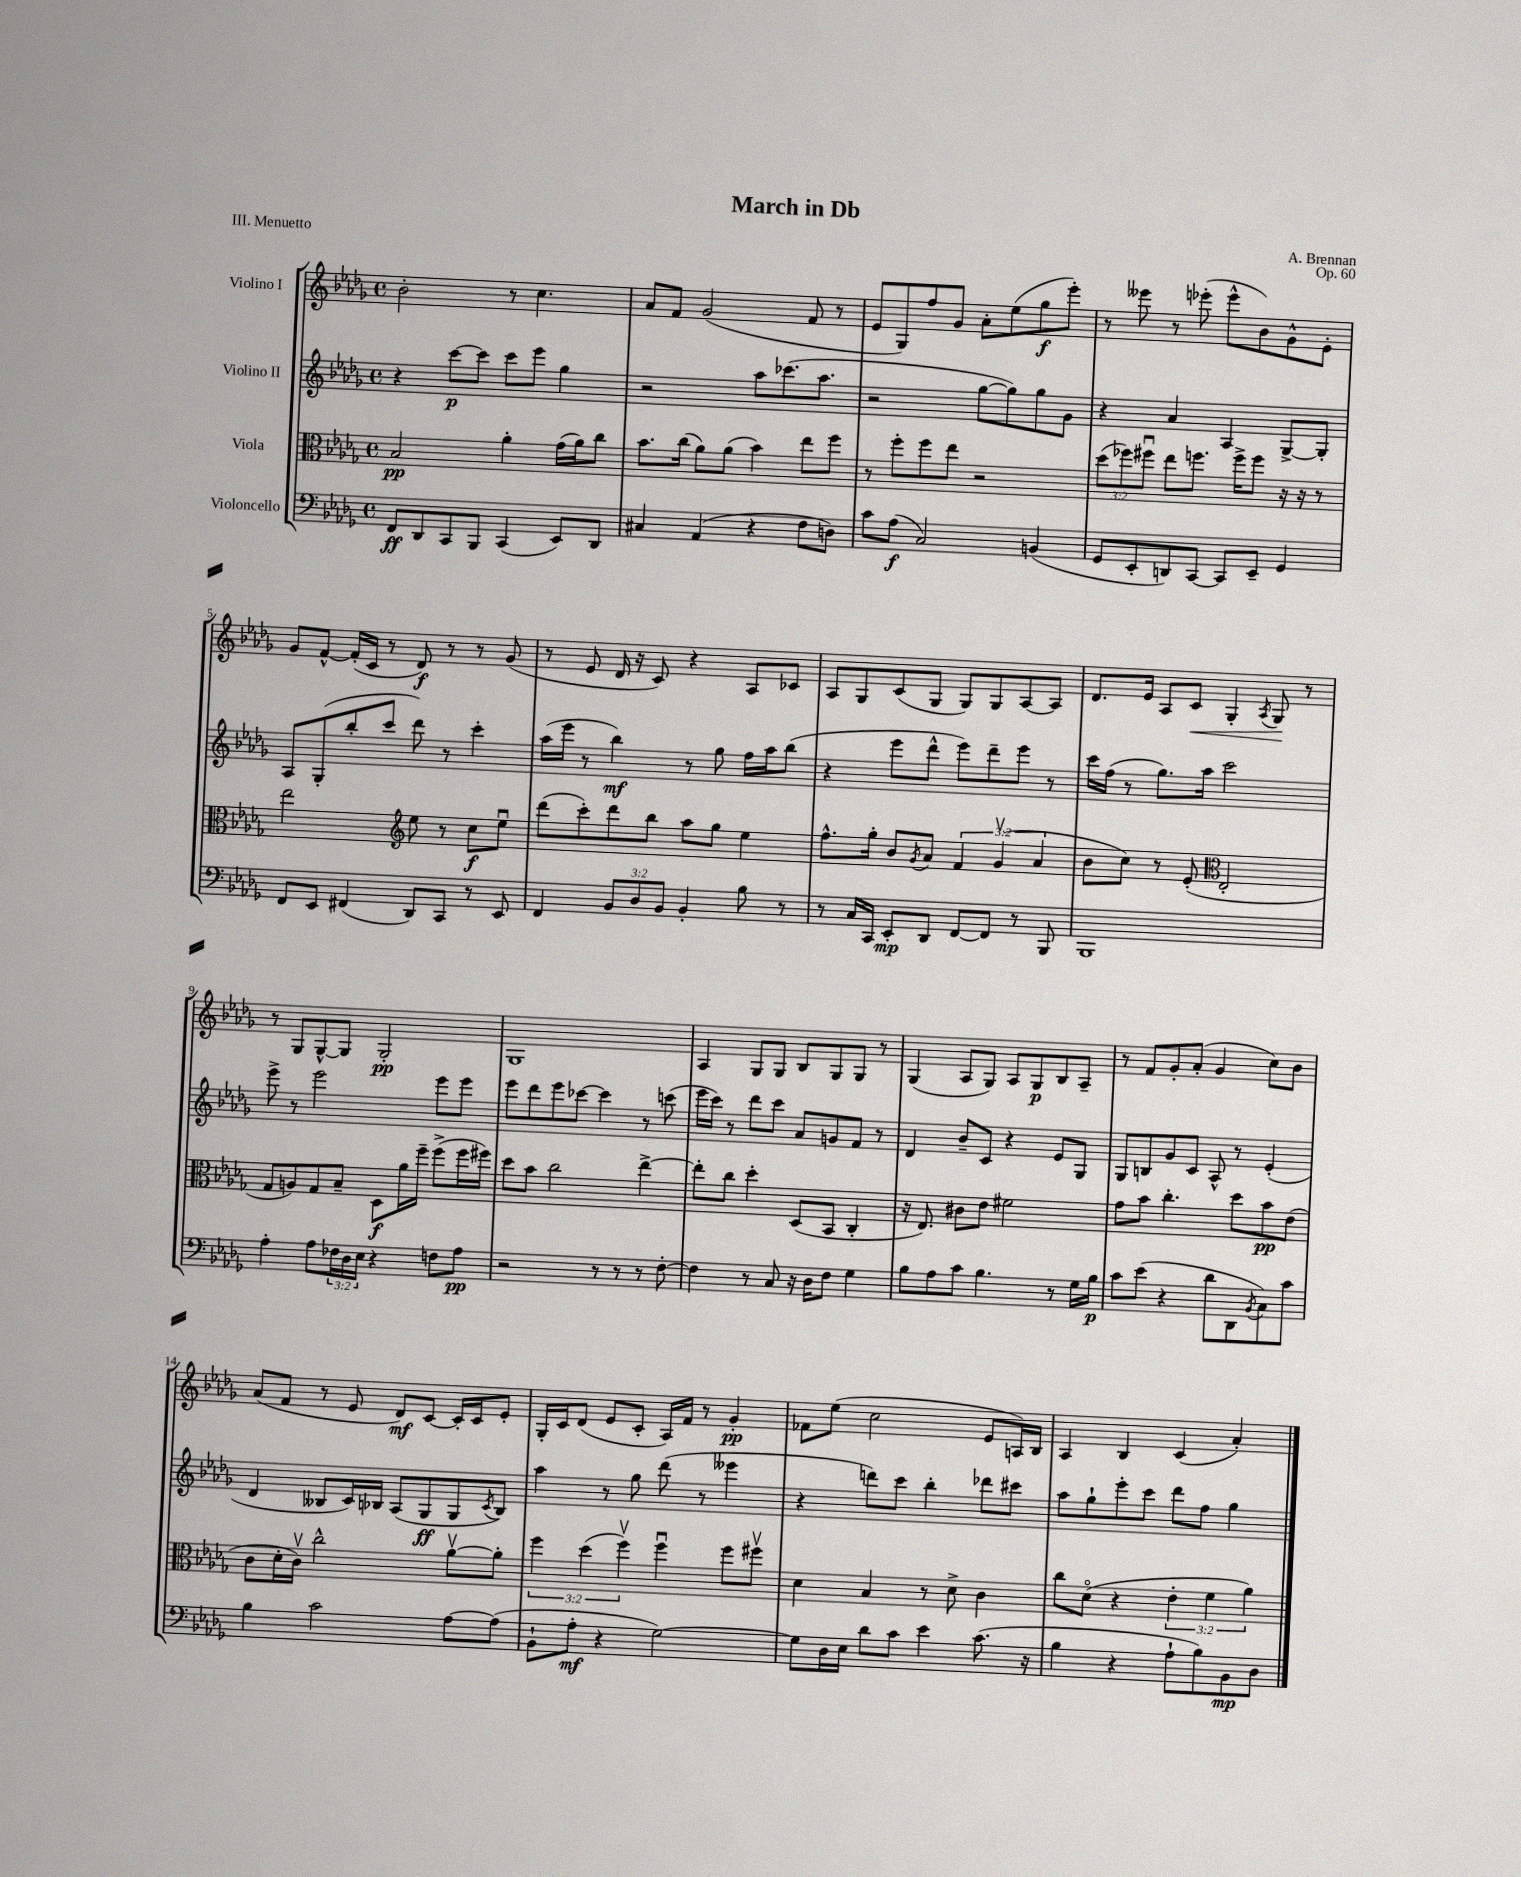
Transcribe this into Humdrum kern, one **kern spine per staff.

**kern	**dynam	**kern	**dynam	**kern	**dynam	**kern	**dynam
*part4	*part4	*part3	*part3	*part2	*part2	*part1	*part1
*staff4	*staff4	*staff3	*staff3	*staff2	*staff2	*staff1	*staff1
*I"Violoncello	*	*I"Viola	*	*I"Violino II	*	*I"Violino I	*
*clefF4	*	*clefC3	*	*clefG2	*	*clefG2	*
*k[b-e-a-d-g-]	*	*k[b-e-a-d-g-]	*	*k[b-e-a-d-g-]	*	*k[b-e-a-d-g-]	*
*M4/4	*	*M4/4	*	*M4/4	*	*M4/4	*
*met(c)	*	*met(c)	*	*met(c)	*	*met(c)	*
=1	=1	=1	=1	=1	=1	=1	=1
8FF/L	ff	2B-/	pp	4r	.	2b-'\	.
8DD-/	.	.	.	.	.	.	.
8CC/	.	.	.	[8ccc\L	p	.	.
8BBB-/J	.	.	.	8ccc\J]	.	.	.
(4CC/	.	4a-'\	.	8ccc\L	.	8r	.
.	.	.	.	8eee-\J	.	4.cc\	.
8EE-/L)	.	(16g-\LL	.	4gg-\	.	.	.
.	.	16a-\J)	.	.	.	.	.
8DD-/J	.	8cc\J	.	.	.	.	.
=2	=2	=2	=2	=2	=2	=2	=2
4C#X/	.	8.b-\L	.	2r	.	8a-/L	.
.	.	.	.	.	.	8f/J	.
.	.	(16cc\Jk	.	.	.	.	.
(4AA-/	.	8a-\L)	.	.	.	(2g-/	.
.	.	(8a-\J	.	.	.	.	.
4r	.	4b-\)	.	8aa-\L	.	.	.
.	.	.	.	(8.ccc-X\	.	.	.
8F\L	.	8ee-\L	.	.	.	8f/	.
.	.	.	.	8.aa-\J	.	.	.
8Dn\J)	.	8ff\J	.	.	.	8r	.
=3	=3	=3	=3	=3	=3	=3	=3
8c\L	.	8r	.	2r	.	8e-/L	.
(8A-\J	f	8ff'\L	.	.	.	8G-/)	.
2C/)	.	8ff\	.	.	.	8ff/	.
.	.	8ee-\J	.	.	.	8g-/J	.
.	.	2r	.	[8gg-\L	.	8a-'\L	.
.	.	.	.	8gg-\])	.	(8ee-\	.
(4BBn/	.	.	.	8gg-\	.	8gg-\	f
.	.	.	.	8g-\J	.	8eee-'\J)	.
=4	=4	=4	=4	=4	=4	=4	=4
8GG-/L	.	(12dd-\L	.	4r	.	8r	.
.	.	12ff-X\)	.	.	.	.	.
8EE-'/	.	.	.	.	.	8eee--X\	.
.	.	12ff#Xu\J	.	.	.	.	.
8DDn/)	.	8ee-\L	.	4a-/	.	8r	.
[8CC/J	.	8.ffn\J	.	.	.	(8eee-X'\	.
8CC/L]	.	.	.	4A-/	.	8eee-^^\L	.
.	.	16ff^\KL	.	.	.	.	.
8EE-~/J	.	8ff\J	.	.	.	8b-\)	.
4GG-/	.	16r	.	[8G-^/L	.	8g-^^\	.
.	.	16r	.	.	.	.	.
.	.	8r	.	8G-'/J]	.	8e-'\J	.
!!LO:LB:g=z
=5	=5	=5	=5	=5	=5	=5	=5
8FF/L	.	2ee-\	.	8A-/L	.	8g-/L	.
8EE-/J	.	.	.	(8G-'/	.	[8f^^/J	.
(4FF#X/	.	.	.	8bb-'/	.	(16f'/LL]	.
.	.	.	.	.	.	16c/JJ	.
.	.	.	.	8ccc/J	.	8r	.
*	*	*clefG2	*	*	*	*	*
8DD-/L)	.	8ee-\	.	8ddd-\)	.	8d-/)	f
8CC/J	.	8r	.	8r	.	8r	.
8r	.	8cc\L	f	4ccc'\	.	8r	.
8EE-/	.	8ee-u\J	.	.	.	(8g-/	.
=6	=6	=6	=6	=6	=6	=6	=6
4FF/	.	(8ddd-\L	.	(16aa-\LL	.	8r	.
.	.	.	.	16eee-\JJ	.	.	.
.	.	8ccc'\)	.	8r	.	8e-/	.
12BB-/L	.	8ddd-\	.	4bb-\)	mf	16d-/	.
.	.	.	.	.	.	16r	.
12D-/	.	.	.	.	.	.	.
.	.	8bb-\J	.	.	.	8c/)	.
12BB-/J	.	.	.	.	.	.	.
4BB-'/	.	8aa-\L	.	8r	.	4r	.
.	.	8gg-\J	.	8gg-\	.	.	.
8B-\	.	4ee-\	.	16ff\LL	.	8A-/L	.
.	.	.	.	16aa-\J	.	.	.
8r	.	.	.	(8bb-\J	.	8c-X/J	.
=7	=7	=7	=7	=7	=7	=7	=7
8r	.	8.ff^^\L	.	4r	.	8A-/L	.
16C/LL	.	.	.	.	.	8G-/	.
16CC/JJ	.	16gg-'\Jk	.	.	.	.	.
8EE-'/L	mp	8b-/L	.	8eee-\L	.	(8c/	.
.	.	8qg-/	.	.	.	.	.
8DD-/J	.	8a-/J	.	8ddd-^^\J	.	8G-/J	.
[8FF/L	.	6f/	.	8eee-\L)	.	8G-/L)	.
8FF/J]	.	.	.	8ddd-~\	.	8G-/	.
.	.	(6g-v/	.	.	.	.	.
8r	.	.	.	8eee-\J	.	[8A-/	.
.	.	6a-/	.	.	.	.	.
8BBB-/	.	.	.	8r	.	8A-/J]	.
=8	=8	=8	=8	=8	=8	=8	=8
1BBB-	.	8b-\L	.	16ccc\LL	.	8.d-/L	.
.	.	.	.	(16ff\JJ	.	.	.
.	.	8cc\J)	.	8r	.	.	.
.	.	.	.	.	.	16e-/Jk	.
.	.	8r	.	8.gg-\L)	.	8A-/L	.
!	!	!	!	!	!	!	!LO:HP:b
.	.	(8e-'/	.	.	.	8c/J	<
.	.	.	.	16aa-\Jk	.	.	.
*	*	*clefC3	*	*	*	*	*
.	.	2E-'/	.	2ccc\	.	4G-'/	.
.	.	.	.	.	.	8qA-/	.
.	.	.	.	.	.	8G-/	.
.	.	.	.	.	.	8r	[
!!LO:LB:g=z
=9	=9	=9	=9	=9	=9	=9	=9
4A-'\	.	8G-/L	.	8eee-^\	.	8r	.
.	.	8An/)	.	8r	.	8G-/L	.
8A-\L	.	8G-/	.	2eee-\	.	[8G-^^/	.
24F-X\L	.	8B-~/J	.	.	.	8G-/J]	.
24D-\	.	.	.	.	.	.	.
24E-\JJ	.	.	.	.	.	.	.
4r	.	8D-\L	f	.	.	2G-'/	pp
.	.	16a-\L	.	.	.	.	.
.	.	16ff~\JJ	.	.	.	.	.
8Fn\L	.	(8ff^\L	.	8eee-\L	.	.	.
8A-\J	pp	16ff\L	.	8eee-\J	.	.	.
.	.	16ff#X\JJ)	.	.	.	.	.
=10	=10	=10	=10	=10	=10	=10	=10
2r	.	8dd-\L	.	8eee-\L	.	1G-	.
.	.	8b-\J	.	8ddd-\	.	.	.
.	.	2cc\	.	8eee-\	.	.	.
.	.	.	.	[8ccc-X\J	.	.	.
8r	.	.	.	4ccc-\]	.	.	.
8r	.	.	.	.	.	.	.
8r	.	[4ee-^\	.	8r	.	.	.
[8F'\	.	.	.	(8cccn\	.	.	.
=11	=11	=11	=11	=11	=11	=11	=11
4F\]	.	8ee-'\L]	.	16eee-\LL	.	4A-/	.
.	.	.	.	16ccc\JJ)	.	.	.
.	.	8cc\J	.	8r	.	.	.
8r	.	4dd-'\	.	8ddd-\L	.	8G-/L	.
8C/	.	.	.	8ccc\J	.	8G-/J	.
16r	.	(8D-/L	.	8a-/L	.	8B-/L	.
16D-\KL	.	.	.	.	.	.	.
8F\J	.	8BB-/J	.	8gn/	.	8G-/	.
4G-\	.	4C'/	.	8f/J	.	8G-/J	.
.	.	.	.	8r	.	8r	.
=12	=12	=12	=12	=12	=12	=12	=12
8B-\L	.	16r	.	4d-/	.	(4G-/	.
.	.	8.E-/)	.	.	.	.	.
8A-\	.	.	.	.	.	.	.
8c\J	.	8c#X\L	.	8b-~/L	.	8A-/L	.
4.B-\	.	8e-\J	.	8c/J	.	8G-/J)	.
.	.	2f#X\	.	4r	.	8A-/L	.
.	.	.	.	.	.	8G-/	p
8r	.	.	.	8e-/L	.	8B-/	.
16G-\LL	.	.	.	8G-/J	.	8A-~/J	.
16B-\JJ	p	.	.	.	.	.	.
=13	=13	=13	=13	=13	=13	=13	=13
8c\L	.	8g-\L	.	8G-/L	.	8r	.
(8e-\J	.	8b-\J	.	8Bn/	.	8f/L	.
4r	.	4.cc'\	.	8g-/	.	8g-'/	.
.	.	.	.	8c/J	.	(8a-'/J	.
8d-\L	.	.	.	8A-^^/	.	4g-/	.
8DD-\	.	8dd-\L	.	8r	.	.	.
8qBB-/	.	.	.	.	.	.	.
8C\)	.	8b-\	pp	(4e-'/	.	8cc\L)	.
8c\J	.	(8e-\J	.	.	.	8b-\J	.
!!LO:LB:g=z
=14	=14	=14	=14	=14	=14	=14	=14
4B-\	.	8c\L	.	4d-/	.	(8a-/L	.
.	.	16d-'\L	.	.	.	8f/J	.
.	.	16cv\JJ)	.	.	.	.	.
2c\	.	2cc^^\	.	8B--X/L	.	8r	.
.	.	.	.	16c/L)	.	8e-/	.
.	.	.	.	16B-X/JJ	.	.	.
.	.	.	.	(8A-/L	.	8d-/L)	mf
.	.	.	.	8G-/	ff	[8c/J	.
[8A-\L	.	[8a-v\L	.	8G-/	.	16c'/LL]	.
.	.	.	.	.	.	16c/J	.
.	.	.	.	8qc/	.	.	.
(8A-\J]	.	8a-'\J]	.	8B-/J)	.	8e-'/J	.
=15	=15	=15	=15	=15	=15	=15	=15
8BB-`\L	.	6ff\	.	4aa-\	.	16G-'/LL	.
.	.	.	.	.	.	16c/J	.
8A-'\J	mf	.	.	.	.	(8d-/J	.
.	.	(6dd-\	.	.	.	.	.
4r	.	.	.	8r	.	8e-/L	.
.	.	6ffv\)	.	.	.	.	.
.	.	.	.	8gg-\	.	8c'/J	.
[2G-\)	.	4ffu\	.	(8ddd-\	.	16A-/LL)	.
.	.	.	.	.	.	16f/JJ	.
.	.	.	.	8r	.	8r	.
.	.	8ff\L	.	4eee--X\	.	4g-'/	pp
.	.	8ff#Xv\J	.	.	.	.	.
=16	=16	=16	=16	=16	=16	=16	=16
8G-\L]	.	4d-\	.	4r	.	8f-X\L	.
16D-\L	.	.	.	.	.	(8ee-\J	.
16E-\JJ	.	.	.	.	.	.	.
8d-\L	.	4B-/	.	8dddn\L)	.	2cc\	.
8c\J	.	.	.	8ccc\J	.	.	.
4e-\	.	8r	.	4bb-'\	.	.	.
.	.	8d-^\	.	.	.	.	.
(8.c\	.	4c\	.	8ddd-X\L	.	8e-/L	.
.	.	.	.	8ccc#X\J	.	16An/L)	.
16r	.	.	.	.	.	16B-/JJ	.
=17	=17	=17	=17	=17	=17	=17	=17
4B-\	.	8cc\L	.	8aa-\L	.	4A-/	.
.	.	(8d-\J	.	8gg-`\	.	.	.
4r	.	4r	.	8eee-'\	.	4B-/	.
.	.	.	.	8ccc\J	.	.	.
8A-`\L	.	6e-'\	.	8ddd-\L	.	(4c/	.
8B-\)	.	.	.	8ff\J	.	.	.
.	.	6f\	.	.	.	.	.
8BB-\	mp	.	.	4gg-\	.	4a-'/)	.
.	.	6a-\)	.	.	.	.	.
8D-\J	.	.	.	.	.	.	.
==	==	==	==	==	==	==	==
*-	*-	*-	*-	*-	*-	*-	*-
